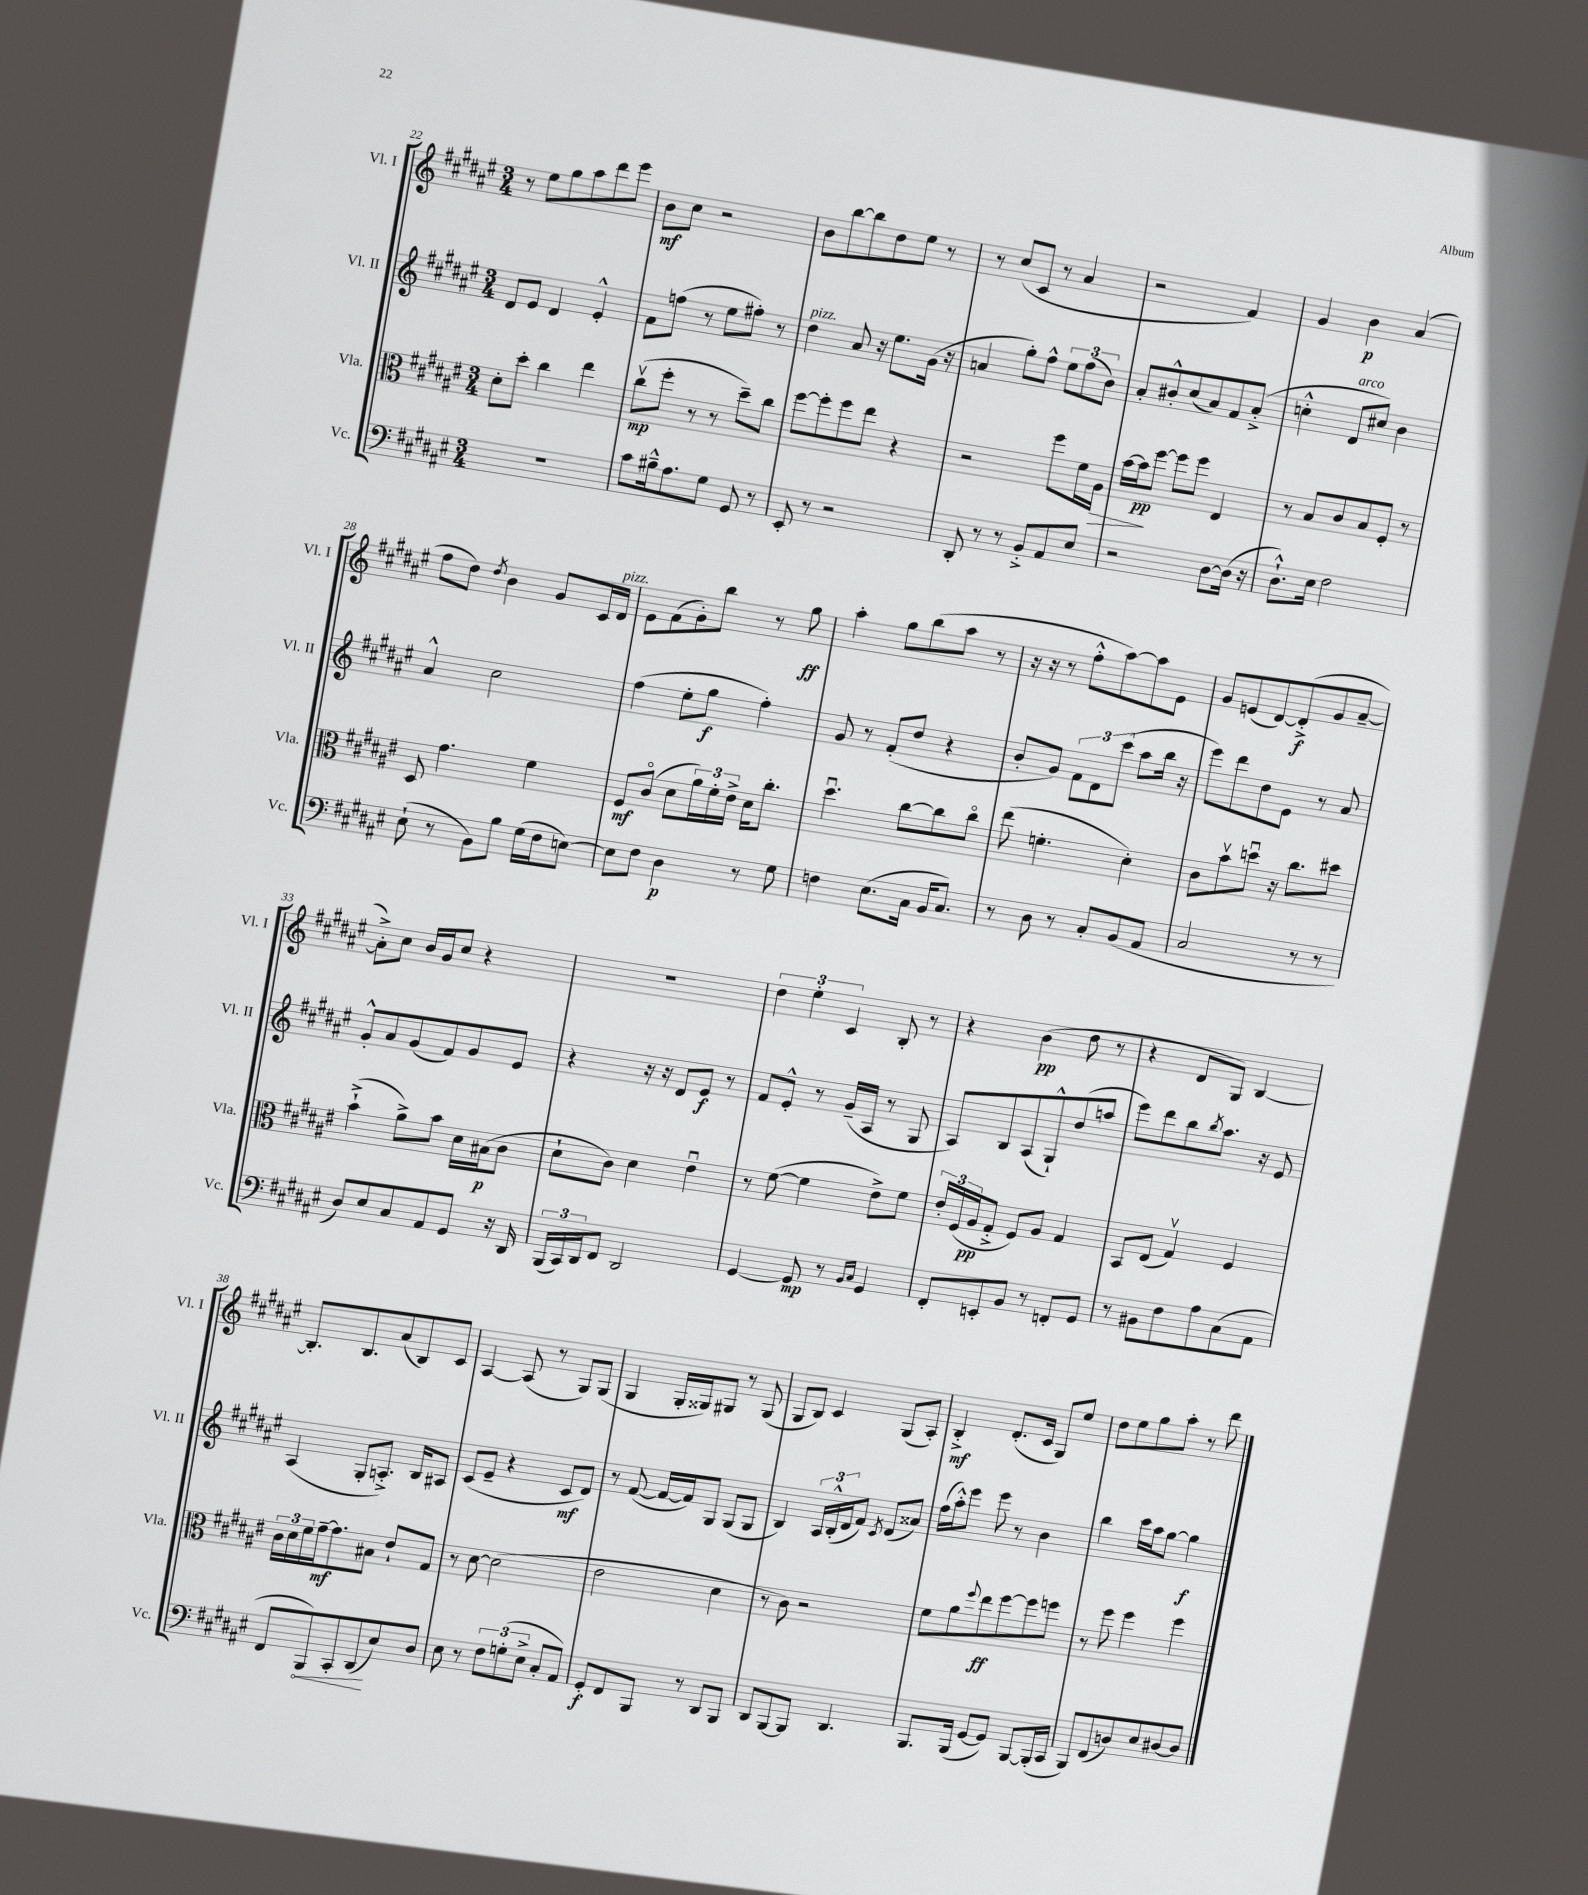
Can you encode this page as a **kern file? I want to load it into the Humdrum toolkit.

**kern	**dynam	**kern	**dynam	**kern	**dynam	**kern	**dynam
*part4	*part4	*part3	*part3	*part2	*part2	*part1	*part1
*staff4	*staff4	*staff3	*staff3	*staff2	*staff2	*staff1	*staff1
*I"Vc.	*	*I"Vla.	*	*I"Vl. II	*	*I"Vl. I	*
*I'Vc.	*	*I'Vla.	*	*I'Vl. II	*	*I'Vl. I	*
*clefF4	*	*clefC3	*	*clefG2	*	*clefG2	*
*k[f#c#g#d#a#e#]	*	*k[f#c#g#d#a#e#]	*	*k[f#c#g#d#a#e#]	*	*k[f#c#g#d#a#e#]	*
*M3/4	*	*M3/4	*	*M3/4	*	*M3/4	*
=22	=22	=22	=22	=22	=22	=22	=22
2.r	.	8d#'\L	.	8d#/L	.	8r	.
.	.	8dd#'\J	.	8e#/J	.	8ee#\L	.
.	.	4cc#\	.	4d#/	.	8gg#\	.
.	.	.	.	.	.	8aa#\	.
.	.	4ee#\	.	4e#'^^/	.	8ddd#\	.
.	.	.	.	.	.	8eee#\J	.
=23	=23	=23	=23	=23	=23	=23	=23
8c#\L	.	(8cc#v\L	mp	8f#\L	.	8b\L	mf
16B#X~^^\k	.	8ff#'\J	.	(8ffn\J	.	8cc#\J	.
8.A#\	.	.	.	.	.	.	.
.	.	8r	.	8r	.	2r	.
8G#\J	.	8r	.	8ee#\L	.	.	.
8GG#/	.	8dd#~\L)	.	8ff#X'\J)	.	.	.
8r	.	8cc#\J	.	8r	.	.	.
=24	=24	=24	=24	=24	=24	=24	=24
!	!	!	!	!LO:TX:a:i:t=pizz.	!	!	!
8EE#'/	.	[8ff#\L	.	4dd#\	.	8b\L	.
8r	.	8ff#'\]	.	.	.	[8bb\	.
2r	.	8ff#\	.	8a#/	.	8bb\]	.
.	.	8ee#\J	.	16r	.	8dd#\	.
.	.	.	.	8.ee#\L	.	.	.
.	.	4r	.	.	.	8ee#\J	.
.	.	.	.	(16g#\Jk	.	8r	.
.	.	.	.	16r	.	.	.
=25	=25	=25	=25	=25	=25	=25	=25
8DD#'/	.	2r	.	4an/	.	8r	.
8r	.	.	.	.	.	(8cc#/L	.
8r	.	.	.	8gg#'\L)	.	8c#/J	.
8BB'^/L	.	.	.	8ff#^^\J	.	8r	.
8AA#/	.	8ff#\L	.	12ee#\L	.	4a#/	.
.	.	.	.	(12ff#\	.	.	.
8E#/J	.	16f#\L	.	.	.	.	.
.	.	.	.	12b\J)	.	.	.
!	!	!	!LO:HP:b	!	!	!	!
.	.	16A#\JJ	>	.	.	.	.
=26	=26	=26	=26	=26	=26	=26	=26
2r	.	[16b\LL	.	8a#'/L	.	2r	.
.	.	16b\J]	pp	.	.	.	.
.	.	[8ff#\J	]	8b#X'^^/	.	.	.
.	.	8ff#\L]	.	(8cc#/	.	.	.
.	.	8ff#\J	.	8a#/)	.	.	.
[8D#\L	.	4E#/	.	8f#/	.	4f#/)	.
(16D#\Jk]	.	.	.	(8a#'^/J	.	.	.
16r	.	.	.	.	.	.	.
=27	=27	=27	=27	=27	=27	=27	=27
8.D#`^^\L)	.	8r	.	4ccn'^^\	.	4g#/	.
.	.	8B/L	.	.	.	.	.
16E#\Jk	.	.	.	.	.	.	.
!	!	!	!	!LO:TX:a:i:t=arco	!	!	!
2F#\	.	8c#/	.	8d#/L	.	4b\	p
.	.	8B/	.	8cc#X/J)	.	.	.
.	.	8F#'/J	.	4b\	.	(4a#/	.
.	.	8r	.	.	.	.	.
!!LO:LB:g=z
=28	=28	=28	=28	=28	=28	=28	=28
(8E#`\	.	8D#/	.	4a#^^/	.	8ff#\L	.
8r	.	4.g#\	.	.	.	8dd#\J)	.
.	.	.	.	.	.	8qdd#/	.
8BB\L)	.	.	.	2cc#\	.	4b\	.
8B\J	.	.	.	.	.	.	.
(16G#\LL	.	4f#\	.	.	.	8g#/L	.
16F#\J	.	.	.	.	.	.	.
[8En\J)	.	.	.	.	.	16c#/L	.
!	!	!	!	!	!	!LO:TX:a:i:t=pizz.	!
.	.	.	.	.	.	16d#/JJ	.
=29	=29	=29	=29	=29	=29	=29	=29
8E\L]	.	8F#/L	mf	(4ff#\	.	8e#\L	.
8F#\J	.	(8c#/J	.	.	.	(8f#\	.
4D#\	p	8d#\L	.	8ee#'\L	.	8g#'\)	.
.	.	24a#\L)	.	8gg#\J	f	8bb\J	.
.	.	24f#'\	.	.	.	.	.
.	.	24e#^\JJ	.	.	.	.	.
8r	.	16d#\KL	.	4ff#'\)	.	8r	.
.	.	8.cc#'\J	.	.	.	.	.
8G#\	.	.	.	.	.	8gg#\	ff
=30	=30	=30	=30	=30	=30	=30	=30
4Fn\	.	4.dd#u\	.	8g#/	.	4aa#'\	.
.	.	.	.	8r	.	.	.
(8.E#\L	.	.	.	(8f#'/L	.	8gg#\L	.
.	.	[8cc#\L	.	8dd#/J	.	(8bb\	.
16C#\Jk	.	.	.	.	.	.	.
16BB/KL	.	8cc#\]	.	4r	.	8aa#\J	.
8.C#/J)	.	.	.	.	.	.	.
.	.	8cc#\J	.	.	.	8r	.
=31	=31	=31	=31	=31	=31	=31	=31
8r	.	(8ee#\	.	8b'/L	.	16r	.
.	.	.	.	.	.	16r	.
8D#\	.	4.fn'\	.	8g#/J)	.	8r	.
8r	.	.	.	12f#\L	.	8ff#'^^\L	.
.	.	.	.	12d#\	.	.	.
8C#'/L	.	.	.	.	.	[8aa#\)	.
.	.	.	.	(12ccc#\J	.	.	.
(8BB/	.	4d#'\)	.	8aa#\L	.	8aa#\]	.
8AA#/J	.	.	.	16bb\Jk	.	8e#\J	.
.	.	.	.	16r	.	.	.
=32	=32	=32	=32	=32	=32	=32	=32
2C#/	.	8c#\L	.	8eee#\L)	.	8g#/L	.
.	.	8bv\	.	8ddd#\	.	(8en/	.
.	.	8ddnu\J	.	8dd#\	.	[8d#/)	.
.	.	16r	.	8e#\J	.	(8d#'^/]	f
.	.	8.cc#\L	.	.	.	.	.
8r	.	.	.	8r	.	8g#/	.
8r	.	8dd#X\J	.	8a#/	.	[8a#~/J	.
!!LO:LB:g=z
=33	=33	=33	=33	=33	=33	=33	=33
8D#/L)	.	(4b`^\	.	8g#'^^/L	.	8a#'^\L])	.
8E#/	.	.	.	8a#/	.	8cc#\J	.
8C#/	.	8a#^\L)	.	(8g#/	.	16b/LL	.
.	.	.	.	.	.	16g#/J	.
8AA#/	.	8b\J	.	8f#/)	.	8cc#/J	.
8GG#/J	.	16d#\LL	.	8g#/	.	4r	.
.	.	(16B#X\J	p	.	.	.	.
16r	.	8c#\J	.	8e#/J	.	.	.
16DD#/	.	.	.	.	.	.	.
=34	=34	=34	=34	=34	=34	=34	=34
(24BBB/LL	.	8d#`\L	.	4r	.	2.r	.
24CC#/)	.	.	.	.	.	.	.
24DD#/J	.	.	.	.	.	.	.
8FF#/J	.	8c#\J)	.	.	.	.	.
2DD#/	.	4d#\	.	16r	.	.	.
.	.	.	.	16r	.	.	.
.	.	.	.	8d#/L	.	.	.
.	.	4e#u\	.	8e#/J	f	.	.
.	.	.	.	8r	.	.	.
=35	=35	=35	=35	=35	=35	=35	=35
[4GG#/	.	8r	.	8f#/L	.	6dd#\	.
.	.	([8f#\	.	8e#'^^/J	.	.	.
.	.	.	.	.	.	6ee#'\	.
8GG#/]	mp	4f#\]	.	8r	.	.	.
.	.	.	.	.	.	6c#/	.
8r	.	.	.	(16g#~/LL	.	.	.
.	.	.	.	16A#/JJ	.	.	.
16qqBB/LL	.	.	.	.	.	.	.
16qqC#/JJ	.	.	.	.	.	.	.
4GG#/	.	8e#^\L)	.	8r	.	8B'/	.
.	.	8f#\J	.	8G#/	.	8r	.
=36	=36	=36	=36	=36	=36	=36	=36
8FF#'/L	.	24e#'/LL	.	8A#/L)	.	4r	.
.	.	(24F#/	.	.	.	.	.
.	.	24A#/J	pp	.	.	.	.
8EEn'/	.	8G#'^/J	.	8B/	.	.	.
8BB/J	.	8F#/L)	.	(8A#/	.	(4b\	pp
8r	.	8A#/J	.	8G#`^^/)	.	.	.
8FFn'/L	.	4G#/	.	(8dd#/	.	8dd#\	.
8GG#/J	.	.	.	8aan/J	.	8r	.
=37	=37	=37	=37	=37	=37	=37	=37
8r	.	8BB/L	.	8eee#\L)	.	4r	.
8BB#X\L	.	(8E#/J	.	8ddd#\	.	.	.
8F#\	.	4G#v/)	.	8bb\	.	8d#/L	.
.	.	.	.	8qbb/	.	.	.
8A#\	.	.	.	8.aa#\J	.	8G#/J)	.
(8C#\	.	4F#/	.	.	.	[4B/	.
.	.	.	.	16r	.	.	.
8AA#\J	.	.	.	8e#/	.	.	.
!!LO:LB:g=z
=38	=38	=38	=38	=38	=38	=38	=38
8FF#/L	.	24c#\LL	.	(4A#/	.	8.B'/L]	.
.	.	24d#\	.	.	.	.	.
.	.	24f#\	.	.	.	.	.
!	!LO:HP:b	!	!	!	!	!	!
8BBB/)	<	[16g#~\J	mf	.	.	.	.
.	.	8.g#\]	.	.	.	8.B/	.
8CC#'/	.	.	.	8G#'/L	.	.	.
(8DD#/	.	8B#X\J	.	8.An'^/J)	.	(8a#/	.
8E#/)	[	8e#`/L	.	.	.	8B/)	.
.	.	.	.	16B/KL	.	.	.
8D#/J	.	8G#/J	.	8A#X/J	.	8c#/J	.
=39	=39	=39	=39	=39	=39	=39	=39
8E#\	.	8r	.	(8c#/L	.	[4A#/	.
8r	.	[8d#\	.	8e#~/J	.	.	.
12F#\L	.	(2d#\]	.	4r	.	(8A#/]	.
(12Gn'\	.	.	.	.	.	.	.
.	.	.	.	.	.	8r	.
12E#^\J	.	.	.	.	.	.	.
8C#'/L	.	.	.	8c#/L	mf	8G#/L)	.
8AA#/J)	.	.	.	8d#/J)	.	(8G#/J	.
=40	=40	=40	=40	=40	=40	=40	=40
8GG#'/L	f	2e#\	.	8r	.	4G#/	.
8FF#/	.	.	.	([8f#/	.	.	.
8BBB/J	.	.	.	16f#/LL_	.	16G#'/LL	.
.	.	.	.	16f#/J])	.	16G##X/J)	.
8r	.	.	.	8G#/J	.	8G#X/J	.
8DD#/L	.	4d#\	.	(8G#/L	.	8r	.
8BBB/J	.	.	.	8G#/J	.	(8G#/	.
=41	=41	=41	=41	=41	=41	=41	=41
8DD#/L	.	8r	.	4B/)	.	8G#/L	.
[8BBB/	.	8c#\)	.	.	.	8B/J)	.
8BBB/J]	.	2r	.	24A#/LL	.	4c#/	.
.	.	.	.	(24B'^^/	.	.	.
.	.	.	.	24d#/J	.	.	.
4.DD#/	.	.	.	8f#/J)	.	.	.
.	.	.	.	8qc#/	.	.	.
.	.	.	.	(8d#/L	.	(8G#/L	.
.	.	.	.	8a##X/J)	.	8A#'/J)	.
=42	=42	=42	=42	=42	=42	=42	=42
8.BBB/L	.	8f#\L	.	(16ff#\LL	.	4B'^/	mf
.	.	.	.	16aa#'^^\J)	.	.	.
.	.	8a#\	.	8eee#\J	.	.	.
(16BBB/Jk	.	.	.	.	.	.	.
.	.	8qqff#/	.	.	.	.	.
[8GG#/L	.	8ee#\	ff	8eee#\	.	(8.d#'/L	.
8GG#/J])	.	[8ff#\	.	8r	.	.	.
.	.	.	.	.	.	16c#/Jk	.
[8BBB/L	.	8ff#\]	.	4b\	.	8G#/L)	.
(16BBB'/L]	.	8ffn\J	.	.	.	8ee#/J	.
16CC#/JJ	.	.	.	.	.	.	.
=43	=43	=43	=43	=43	=43	=43	=43
8BBB/L)	.	8r	.	4bb\	.	8dd#\L	.
(8FF#/	.	8ff#\	.	.	.	8ee#\	.
8Dn/)	.	4ff#\	.	16ccc#\LL	.	8gg#\	.
.	.	.	.	16aa#\J	.	.	.
8E#/	.	.	.	[8gg#\J	.	8aa#'\J	.
[8D#X/	.	4ff#\	.	4gg#\]	f	8r	.
8D#/J]	.	.	.	.	.	8ddd#\	.
==	==	==	==	==	==	==	==
*-	*-	*-	*-	*-	*-	*-	*-
